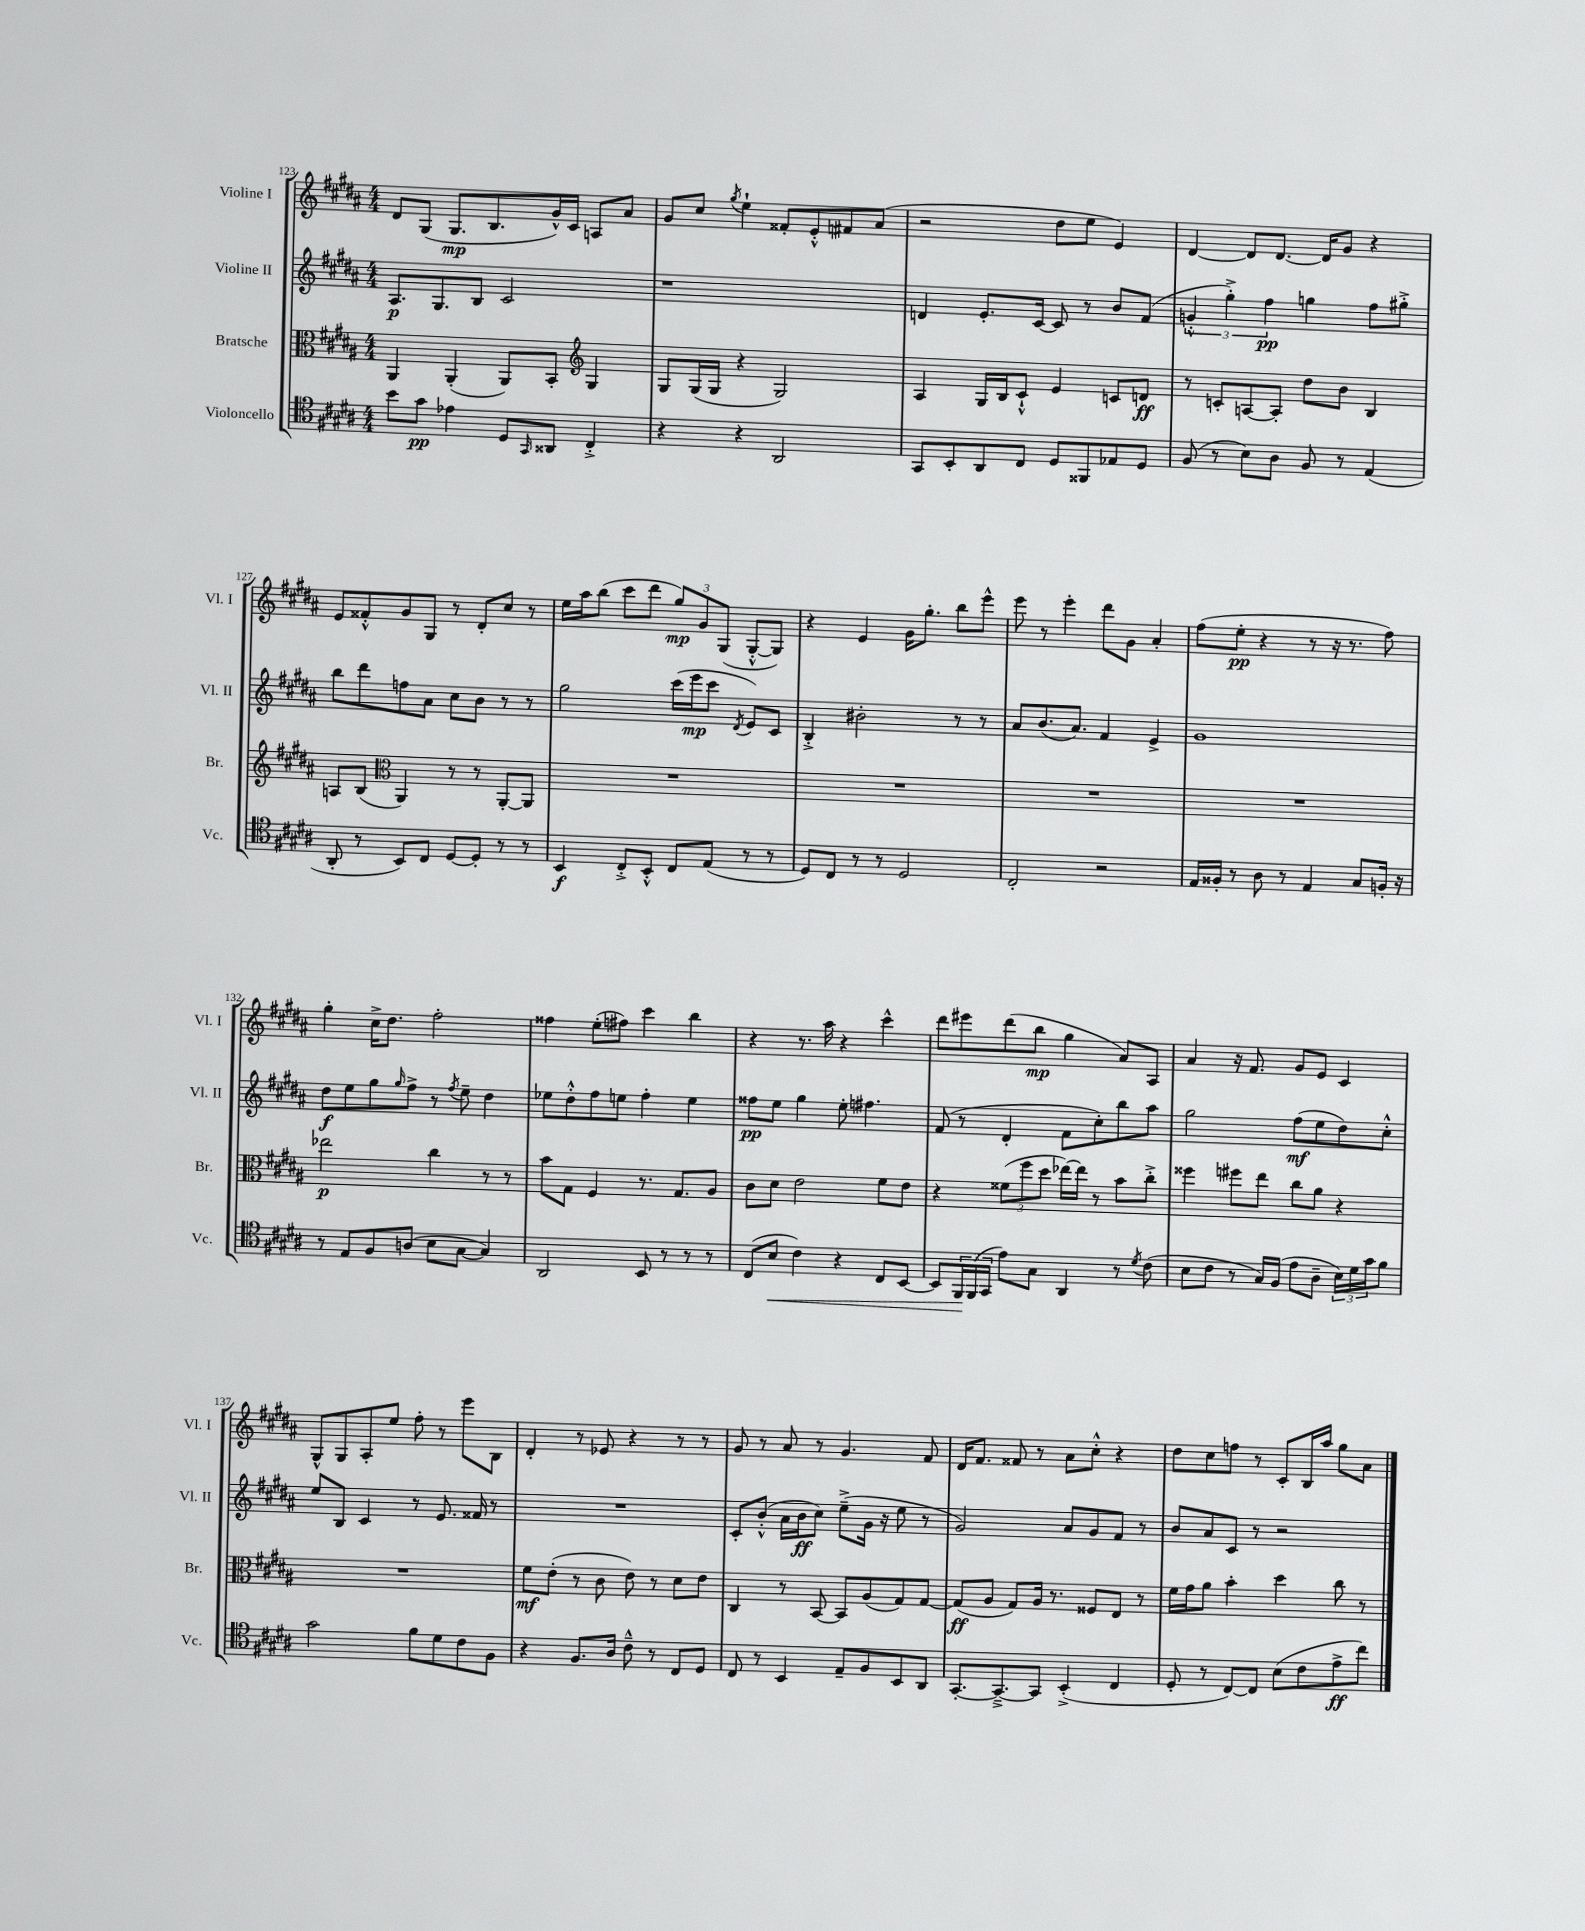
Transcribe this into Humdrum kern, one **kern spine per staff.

**kern	**dynam	**kern	**dynam	**kern	**dynam	**kern	**dynam
*part4	*part4	*part3	*part3	*part2	*part2	*part1	*part1
*staff4	*staff4	*staff3	*staff3	*staff2	*staff2	*staff1	*staff1
*I"Violoncello	*	*I"Bratsche	*	*I"Violine II	*	*I"Violine I	*
*I'Vc.	*	*I'Br.	*	*I'Vl. II	*	*I'Vl. I	*
*clefC4	*	*clefC3	*	*clefG2	*	*clefG2	*
*k[f#c#g#d#a#]	*	*k[f#c#g#d#a#]	*	*k[f#c#g#d#a#]	*	*k[f#c#g#d#a#]	*
*M4/4	*	*M4/4	*	*M4/4	*	*M4/4	*
=123	=123	=123	=123	=123	=123	=123	=123
8b\L	.	4AA#/	.	8.A#/L	p	8d#/L	.
8g#\J	pp	.	.	.	.	(8G#/J	.
.	.	.	.	8.G#/	.	.	.
4e-X\	.	(4AA#'/	.	.	.	8.G#/L	mp
.	.	.	.	8B/J	.	.	.
.	.	.	.	.	.	8.B/	.
8D#/L	.	8AA#/L)	.	2c#/	.	.	.
16qqGG#/	.	.	.	.	.	.	.
8AA##X/J	.	8BB'/J	.	.	.	16g#^^/L)	.
.	.	.	.	.	.	16c#/JJ	.
*	*	*clefG2	*	*	*	*	*
4C#'^/	.	4G#/	.	.	.	8An/L	.
.	.	.	.	.	.	8a#/J	.
=124	=124	=124	=124	=124	=124	=124	=124
4r	.	8G#/L	.	1r	.	8g#/L	.
.	.	(16G#/L	.	.	.	8cc#/J	.
.	.	16G#/JJ	.	.	.	.	.
.	.	.	.	.	.	8qgg#/	.
4r	.	4r	.	.	.	4ee`\	.
2AA#/	.	2G#/)	.	.	.	8f##X'/L	.
.	.	.	.	.	.	8e'^^/	.
.	.	.	.	.	.	8f#X/	.
.	.	.	.	.	.	(8a#/J	.
=125	=125	=125	=125	=125	=125	=125	=125
8GG#/L	.	4A#/	.	4dn/	.	2r	.
8BB'/	.	.	.	.	.	.	.
8AA#/	.	16G#/LL	.	8.e'/L	.	.	.
.	.	16B/J	.	.	.	.	.
8C#/J	.	8c#`^^/J	.	.	.	.	.
.	.	.	.	[16c#/Jk	.	.	.
8D#/L	.	4e/	.	8c#/]	.	8dd#\L	.
8FF##X/	.	.	.	8r	.	8ee\J	.
8E-X/	.	8cn/L	.	8b/L	.	4e/)	.
8D#/J	.	8dn/J	ff	(8f#/J	.	.	.
=126	=126	=126	=126	=126	=126	=126	=126
(8F#/	.	8r	.	6gn'^^/	.	[4d#/	.
8r	.	8cn'/L	.	.	.	.	.
.	.	.	.	6gg#'^\)	.	.	.
8B\L)	.	[8An/	.	.	.	8d#/L]	.
.	.	.	.	6ff#\	pp	.	.
8A#\J	.	8A'/J]	.	.	.	[8.d#/J	.
8F#/	.	8dd#\L	.	4ggn\	.	.	.
.	.	.	.	.	.	16d#/KL]	.
8r	.	8b\J	.	.	.	8g#/J	.
(4E/	.	4B/	.	8ff#\L	.	4r	.
.	.	.	.	8gg#X'^\J	.	.	.
!!LO:LB:g=z
=127	=127	=127	=127	=127	=127	=127	=127
8AA#'/	.	8An/L	.	8bb\L	.	8e/L	.
8r	.	(8B/J	.	8ddd#\	.	8f##X'^^/	.
*	*	*clefC3	*	*	*	*	*
8BB/L)	.	4AA#/)	.	8ffn\	.	8g#/	.
8C#/J	.	.	.	8a#\J	.	8G#/J	.
[8D#/L	.	8r	.	8cc#\L	.	8r	.
8D#'/J]	.	8r	.	8b\J	.	8d#'/L	.
8r	.	[8AA#'/L	.	8r	.	8cc#/J	.
8r	.	8AA#/J]	.	8r	.	8r	.
=128	=128	=128	=128	=128	=128	=128	=128
4BB/	f	1r	.	2gg#\	.	16ee\LL	.
.	.	.	.	.	.	16aa#\J	.
.	.	.	.	.	.	(8bb\J	.
8C#'^/L	.	.	.	.	.	8ccc#\L	.
8BB'^^/J	.	.	.	.	.	8ddd#\J	.
8C#/L	.	.	.	(16ccc#\LL	.	12gg#/L)	mp
.	.	.	.	16eee\J	mp	.	.
.	.	.	.	.	.	12g#/	.
(8E/J	.	.	.	8ccc#\J	.	.	.
.	.	.	.	.	.	(12G#/J	.
.	.	.	.	8qd#/	.	.	.
8r	.	.	.	8e/L)	.	[8G#'^^/L	.
8r	.	.	.	8c#/J	.	8G#/J])	.
=129	=129	=129	=129	=129	=129	=129	=129
8D#/L)	.	1r	.	4B'^/	.	4r	.
8C#/J	.	.	.	.	.	.	.
8r	.	.	.	2b#X'\	.	4e/	.
8r	.	.	.	.	.	.	.
2D#/	.	.	.	.	.	16g#\KL	.
.	.	.	.	.	.	8.gg#'\J	.
.	.	.	.	8r	.	8bb\L	.
.	.	.	.	8r	.	8eee^^\J	.
=130	=130	=130	=130	=130	=130	=130	=130
2C#'/	.	1r	.	8a#/L	.	8eee\	.
.	.	.	.	(8.b/	.	8r	.
.	.	.	.	.	.	4eee'\	.
.	.	.	.	8.a#/J)	.	.	.
2r	.	.	.	4f#/	.	8ddd#\L	.
.	.	.	.	.	.	8g#\J	.
.	.	.	.	4e^/	.	4a#'/	.
=131	=131	=131	=131	=131	=131	=131	=131
16E/LL	.	1r	.	1g#	.	(8ff#\L	.
16F##X'/JJ	.	.	.	.	.	.	.
8r	.	.	.	.	.	8ee'\J	pp
8A#\	.	.	.	.	.	4r	.
8r	.	.	.	.	.	.	.
4E/	.	.	.	.	.	8r	.
.	.	.	.	.	.	16r	.
.	.	.	.	.	.	8.r	.
8G#/L	.	.	.	.	.	.	.
16Fn'/Jk	.	.	.	.	.	8ff#\)	.
16r	.	.	.	.	.	.	.
!!LO:LB:g=z
=132	=132	=132	=132	=132	=132	=132	=132
8r	.	2ee-X\	p	8dd#\L	f	4gg#'\	.
8E/L	.	.	.	8ee\	.	.	.
8F#/	.	.	.	8gg#\	.	16cc#^\KL	.
.	.	.	.	.	.	8.dd#\J	.
.	.	.	.	16qqgg#/	.	.	.
(8An/J	.	.	.	8ff#^\J	.	.	.
8B\L	.	4cc#\	.	8r	.	2ff#'\	.
.	.	.	.	8qff#/	.	.	.
[8G#\J	.	.	.	8ee~\	.	.	.
4G#/])	.	8r	.	4dd#\	.	.	.
.	.	8r	.	.	.	.	.
=133	=133	=133	=133	=133	=133	=133	=133
2AA#/	.	8b\L	.	8ee-X\L	.	4ff##X\	.
.	.	8G#\J	.	8dd#'^^\	.	.	.
.	.	4F#/	.	8ff#\	.	(8ee'\L	.
.	.	.	.	8een\J	.	8ff#X\J)	.
8BB/	.	8.r	.	4ff#'\	.	4ccc#\	.
8r	.	.	.	.	.	.	.
.	.	8.G#/L	.	.	.	.	.
8r	.	.	.	4ee\	.	4bb\	.
8r	.	8A#/J	.	.	.	.	.
=134	=134	=134	=134	=134	=134	=134	=134
(8C#/L	.	8c#\L	.	8ff##X\L	pp	4r	.
!	!LO:HP:b	!	!	!	!	!	!
8B/J	<	8d#\J	.	8ee\J	.	.	.
4c#\)	.	2e\	.	4gg#\	.	8.r	.
.	.	.	.	.	.	16aa#\	.
4r	.	.	.	8ee'\	.	4r	.
.	.	.	.	4.ff#X\	.	.	.
8C#/L	.	8f#\L	.	.	.	4ccc#^^\	.
[8BB/J	.	8e\J	.	.	.	.	.
=135	=135	=135	=135	=135	=135	=135	=135
8BB/L]	.	4r	.	(8f#/	.	8ddd#\L	.
24FF#/L	.	.	.	8r	.	8eee#X\	.
(24FF#/	[	.	.	.	.	.	.
24GG#/JJ	.	.	.	.	.	.	.
8e\L)	.	(12f##X\L	.	4d#'/	.	(8ddd#\	.
.	.	12ff#\	.	.	.	.	.
8G#\J	.	.	.	.	.	8bb\J	mp
.	.	12dd#\J	.	.	.	.	.
4AA#/	.	[16ee-X\LL)	.	8f#\L	.	4gg#\	.
.	.	16ee-\JJ]	.	.	.	.	.
.	.	8r	.	8cc#'\)	.	.	.
8r	.	8b\L	.	8bb\	.	8a#/L)	.
8qd#/	.	.	.	.	.	.	.
(8c#\	.	8cc#'^\J	.	8aa#\J	.	8A#/J	.
=136	=136	=136	=136	=136	=136	=136	=136
8B\L	.	4ff##X\	.	2gg#\	.	4a#/	.
8c#\J	.	.	.	.	.	.	.
8r	.	8ff#X\L	.	.	.	16r	.
.	.	.	.	.	.	8.f#/	.
16G#/LL)	.	8ee\J	.	.	.	.	.
(16F#/JJ	.	.	.	.	.	.	.
8e\L	.	8cc#\L	.	(8ff#\L	mf	8g#/L	.
8A#~\J	.	8a#\J	.	8ee\	.	8e/J	.
24B\LL)	.	4r	.	8dd#\)	.	4c#/	.
24d#\	.	.	.	.	.	.	.
24g#\J	.	.	.	.	.	.	.
8f#\J	.	.	.	8cc#'^^\J	.	.	.
!!LO:LB:g=z
=137	=137	=137	=137	=137	=137	=137	=137
2g#\	.	1r	.	8ee/L	.	8G#^^/L	.
.	.	.	.	8B/J	.	8G#/	.
.	.	.	.	4c#/	.	8A#'/	.
.	.	.	.	.	.	8ee/J	.
8f#\L	.	.	.	8r	.	8ff#'\	.
8d#\	.	.	.	8.e/	.	8r	.
8c#\	.	.	.	.	.	8eee\L	.
.	.	.	.	16f##X/	.	.	.
8F#\J	.	.	.	8r	.	8B\J	.
=138	=138	=138	=138	=138	=138	=138	=138
4r	.	8f#\L	mf	1r	.	4d#'/	.
.	.	(8e'\J	.	.	.	.	.
8.F#/L	.	8r	.	.	.	8r	.
.	.	8c#\	.	.	.	8e-X/	.
16A#/Jk	.	.	.	.	.	.	.
8c#~^^\	.	8e\)	.	.	.	4r	.
8r	.	8r	.	.	.	.	.
8C#/L	.	8d#\L	.	.	.	8r	.
8D#/J	.	8e\J	.	.	.	8r	.
=139	=139	=139	=139	=139	=139	=139	=139
8C#/	.	4C#/	.	8c#'/L	.	8g#/	.
8r	.	.	.	(8b'^^/J	.	8r	.
4BB/	.	8r	.	16a#\LL	.	8a#/	.
.	.	.	.	16b\J	ff	.	.
.	.	[8BB/	.	8cc#\J)	.	8r	.
8E~/L	.	8BB/L]	.	(8ee~^\L	.	4.g#/	.
8F#/	.	(8A#/	.	16g#\Jk	.	.	.
.	.	.	.	16r	.	.	.
8BB/	.	8G#/)	.	8ee\	.	.	.
8AA#/J	.	[8G#/J	.	8r	.	8f#/	.
=140	=140	=140	=140	=140	=140	=140	=140
[8.GG#'/L	.	(8G#/L]	ff	2g#/)	.	16d#/KL	.
.	.	.	.	.	.	8.f#/J	.
.	.	8A#/J	.	.	.	.	.
8.GG#~^/_	.	.	.	.	.	.	.
.	.	8G#/L)	.	.	.	8f##X/	.
8GG#/J]	.	16A#/Jk	.	.	.	8r	.
.	.	8.r	.	.	.	.	.
(4BB'^/	.	.	.	8a#/L	.	8a#\L	.
.	.	8F##X/L	.	8g#/	.	8cc#'^^\J	.
4C#/	.	8E/J	.	8f#/J	.	4r	.
.	.	8r	.	8r	.	.	.
=141	=141	=141	=141	=141	=141	=141	=141
8D#'/	.	16f#\LL	.	8b/L	.	8dd#\L	.
.	.	16g#\J	.	.	.	.	.
8r	.	8a#\J	.	8a#/	.	8cc#\	.
[8C#/L)	.	4b'\	.	8c#/J	.	8ffn\J	.
8C#/J]	.	.	.	8r	.	8r	.
(8B\L	.	4dd#\	.	2r	.	8c#'/L	.
8c#\	.	.	.	.	.	16B/L	.
.	.	.	.	.	.	16aa#/JJ	.
8e^\	ff	8cc#\	.	.	.	8gg#\L	.
8cc#\J)	.	8r	.	.	.	8a#\J	.
==	==	==	==	==	==	==	==
*-	*-	*-	*-	*-	*-	*-	*-
